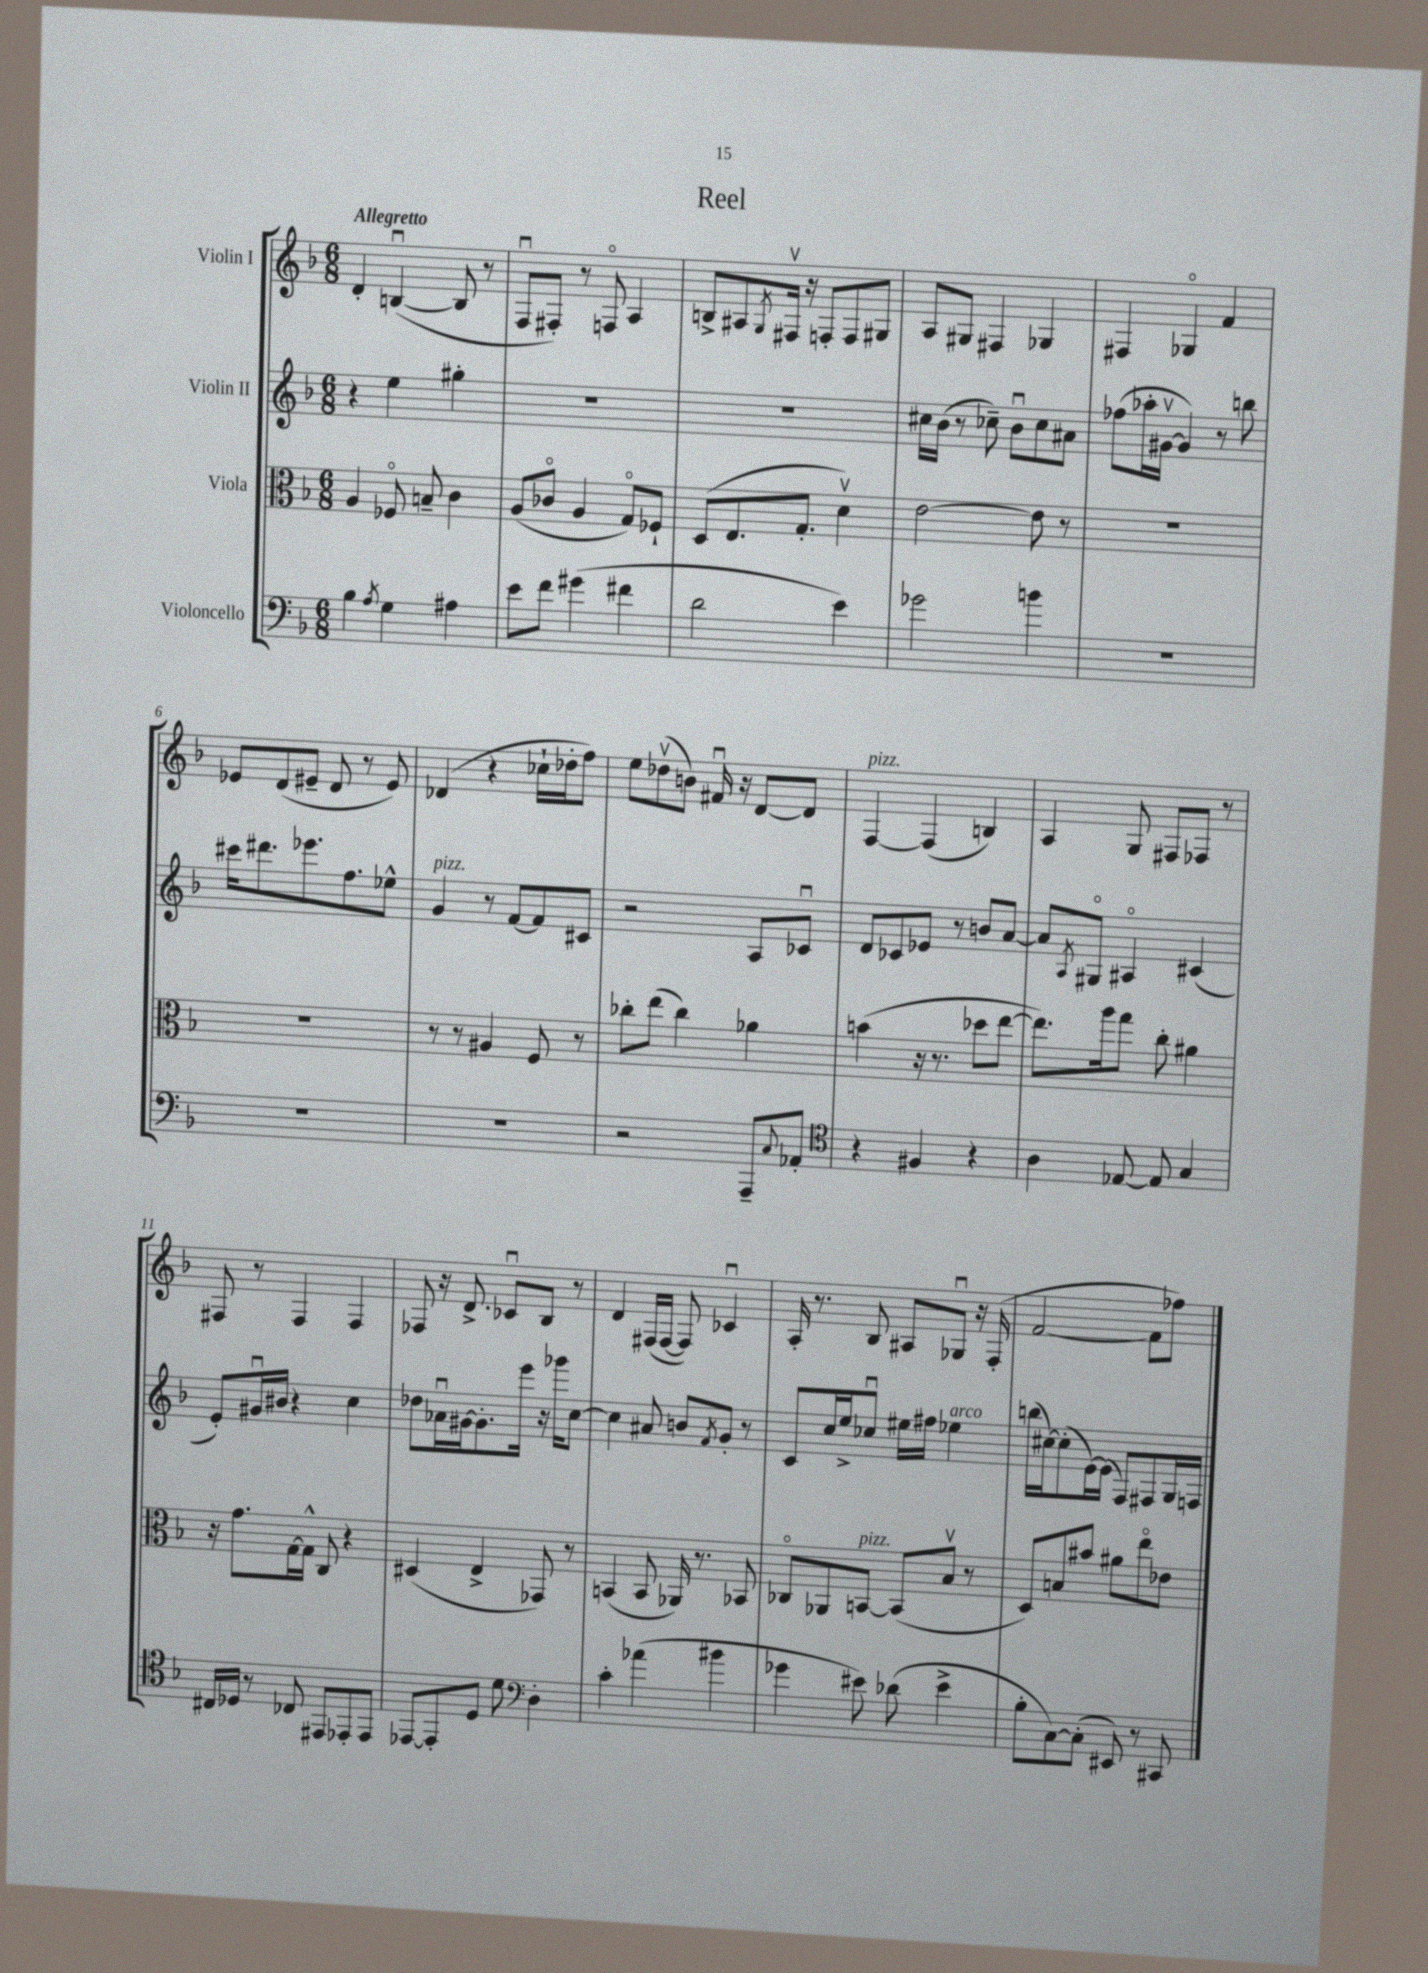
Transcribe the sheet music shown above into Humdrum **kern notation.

**kern	**kern	**kern	**kern
*staff4	*staff3	*staff2	*staff1
*clefF4	*clefC3	*clefG2	*clefG2
*k[b-]	*k[b-]	*k[b-]	*k[b-]
*M6/8	*M6/8	*M6/8	*M6/8
4B-\	4A/	4r	4d'/
8qA/	.	.	.
4G\	8F-o/	4ee\	([4Bu/
.	8B~/	.	.
4A#\	4c\	4gg#'\	8B/]
.	.	.	8r
=	=	=	=
8e\L	(8A/L	2.r	8Fu/L
8f\J	8c-o/J	.	8F#'/J)
(4g#\	4A/	.	8r
.	.	.	8Fo/
4f#\	8Go/L)	.	4A/
.	8F-`/J	.	.
=	=	=	=
2d\	(8D/L	2.r	8B^/L
.	8.E/	.	8A#/
.	.	.	8qG/
.	.	.	16F#v/Jk
.	8.G'/J	.	16r
.	.	.	8F'/L
4e\)	4dv\)	.	8F/
.	.	.	8G#/J
=	=	=	=
2g-\	[2e\	16cc#\LL	8A/L
.	.	(16b-\JJ	.
.	.	8r	8G#/J
.	.	8cc-~\)	4F#/
.	.	8b-u\L	.
4b\	8e\]	8cc-\	4G-/
.	8r	8a#\J	.
=	=	=	=
2.r	2.r	(8ff-\L	4F#/
.	.	16aa-'\L	.
.	.	[16g#v\JJ	.
.	.	4g#/])	4G-o/
.	.	8r	4f/
.	.	8bb\	.
=	=	=	=
2.r	2.r	16ccc#\LK	8e-/L
.	.	8.ddd#\	.
.	.	.	(8d/
.	.	8.eee-\	8e#~/J
.	.	.	8d/
.	.	8.ff\	.
.	.	.	8r
.	.	8ee-^^\J	8e#/)
=	=	=	=
2.r	8r	4g/	(4d-/
.	8r	.	.
.	4A#/	8r	4r
.	.	[8f/L	.
.	8F/	8f/]	16cc-`\LL
.	.	.	16dd-'\J
.	8r	8c#/J	8ff\J)
=	=	=	=
2r	8cc-'\L	2r	8ee\L
.	(8ee\J	.	(8dd-v\
.	4cc-\)	.	8b\J)
.	.	.	16f#u/
.	.	.	16r
8AAA~/L	4a-\	8A/L	[8d/L
8qqC/	.	.	.
8AA-'/J	.	8c-u/J	8d/]J
=	=	=	=
*clefC4	*	*	*
4r	(4b\	8d/L	[4F/
.	.	8c-/	.
4F#/	16r	8e-/J	(4F/]
.	8.r	.	.
.	.	8r	.
4r	8dd-\L	8b/L	4B/)
.	[8ee\J	[8a/J	.
=	=	=	=
4A\	8.ee\]L)	8a/]L	4A/
.	.	8qA/	.
.	.	8G#o/J	.
.	16aa\k	.	.
[8E-/	8gg\J	4A#o/	8G/
8E-/]	8cc'\	.	8F#/L
4G/	4a#\	(4c#/	8F-/J
.	.	.	8r
=	=	=	=
16C#/LL	16r	8e'/L)	8F#/
16D-/JJ	8.g\L	.	.
8r	.	16g#u/L	8r
.	.	16b#/JJ	.
8C-/	[16G\L	4r	4F#/
.	16G^^\]JJ	.	.
8EE#/L	8C/	.	.
8EE-'/	4r	4cc\	4F#/
8EE-/J	.	.	.
=	=	=	=
[8EE-/L	(4D#/	8dd-\L	8F-/
8EE-'/]	.	16a-u\L	16r
.	.	[16g#\J	8.d^/
8D/J	4E^/	8.g#'\]	.
8d\	.	.	8c-u/L
.	.	16eee\Jk	.
*clefF4	*	*	*
4D'\	8GG-/)	16r	8B-/J
.	.	16ggg-\LK	.
.	8r	[8cc\J	8r
=	=	=	=
4c'\	(4BB/	4cc\]	4d/
(4a-\	8BB/	8a#/	(16F#/LL
.	.	.	[16F#/JJ
.	16AA-/)	8b/L	8F#/])
.	8.r	.	.
.	.	8qf/	.
4b#\	.	8g'/J	4c-u/
.	8BB-/	8r	.
=	=	=	=
4g-\	8C-o/L	8c/L	16A'/
.	.	.	8.r
.	8AA-/	16cc/L	.
.	.	16ee^/J	.
8e#\)	[8BB/J	8cc-u/J	8B-/
(8d-\	(8BB/]L	16ee#\LL	8A#/L
.	.	16ff#\JJ	.
4e#^\	8B-v/J	4ee-\	8G-u/J
.	8r	.	16r
.	.	.	(16F'/
=	=	=	=
8B-'\L	8D/L)	(16bb\LL	[2f/
.	.	[16cc#\J)	.
[8C\)	8B/	(8cc#'\]	.
(8C'\]J	8b#/J	[16e\L)	.
.	.	(16e\]JJ	.
8EE#/)	8a#\L	8F/L)	.
8r	8eeo\	8F#/	8f\]L
8CC#/	8e-\J	16G/L	8ff-\J)
.	.	16F/JJ	.
==	==	==	==
*-	*-	*-	*-
